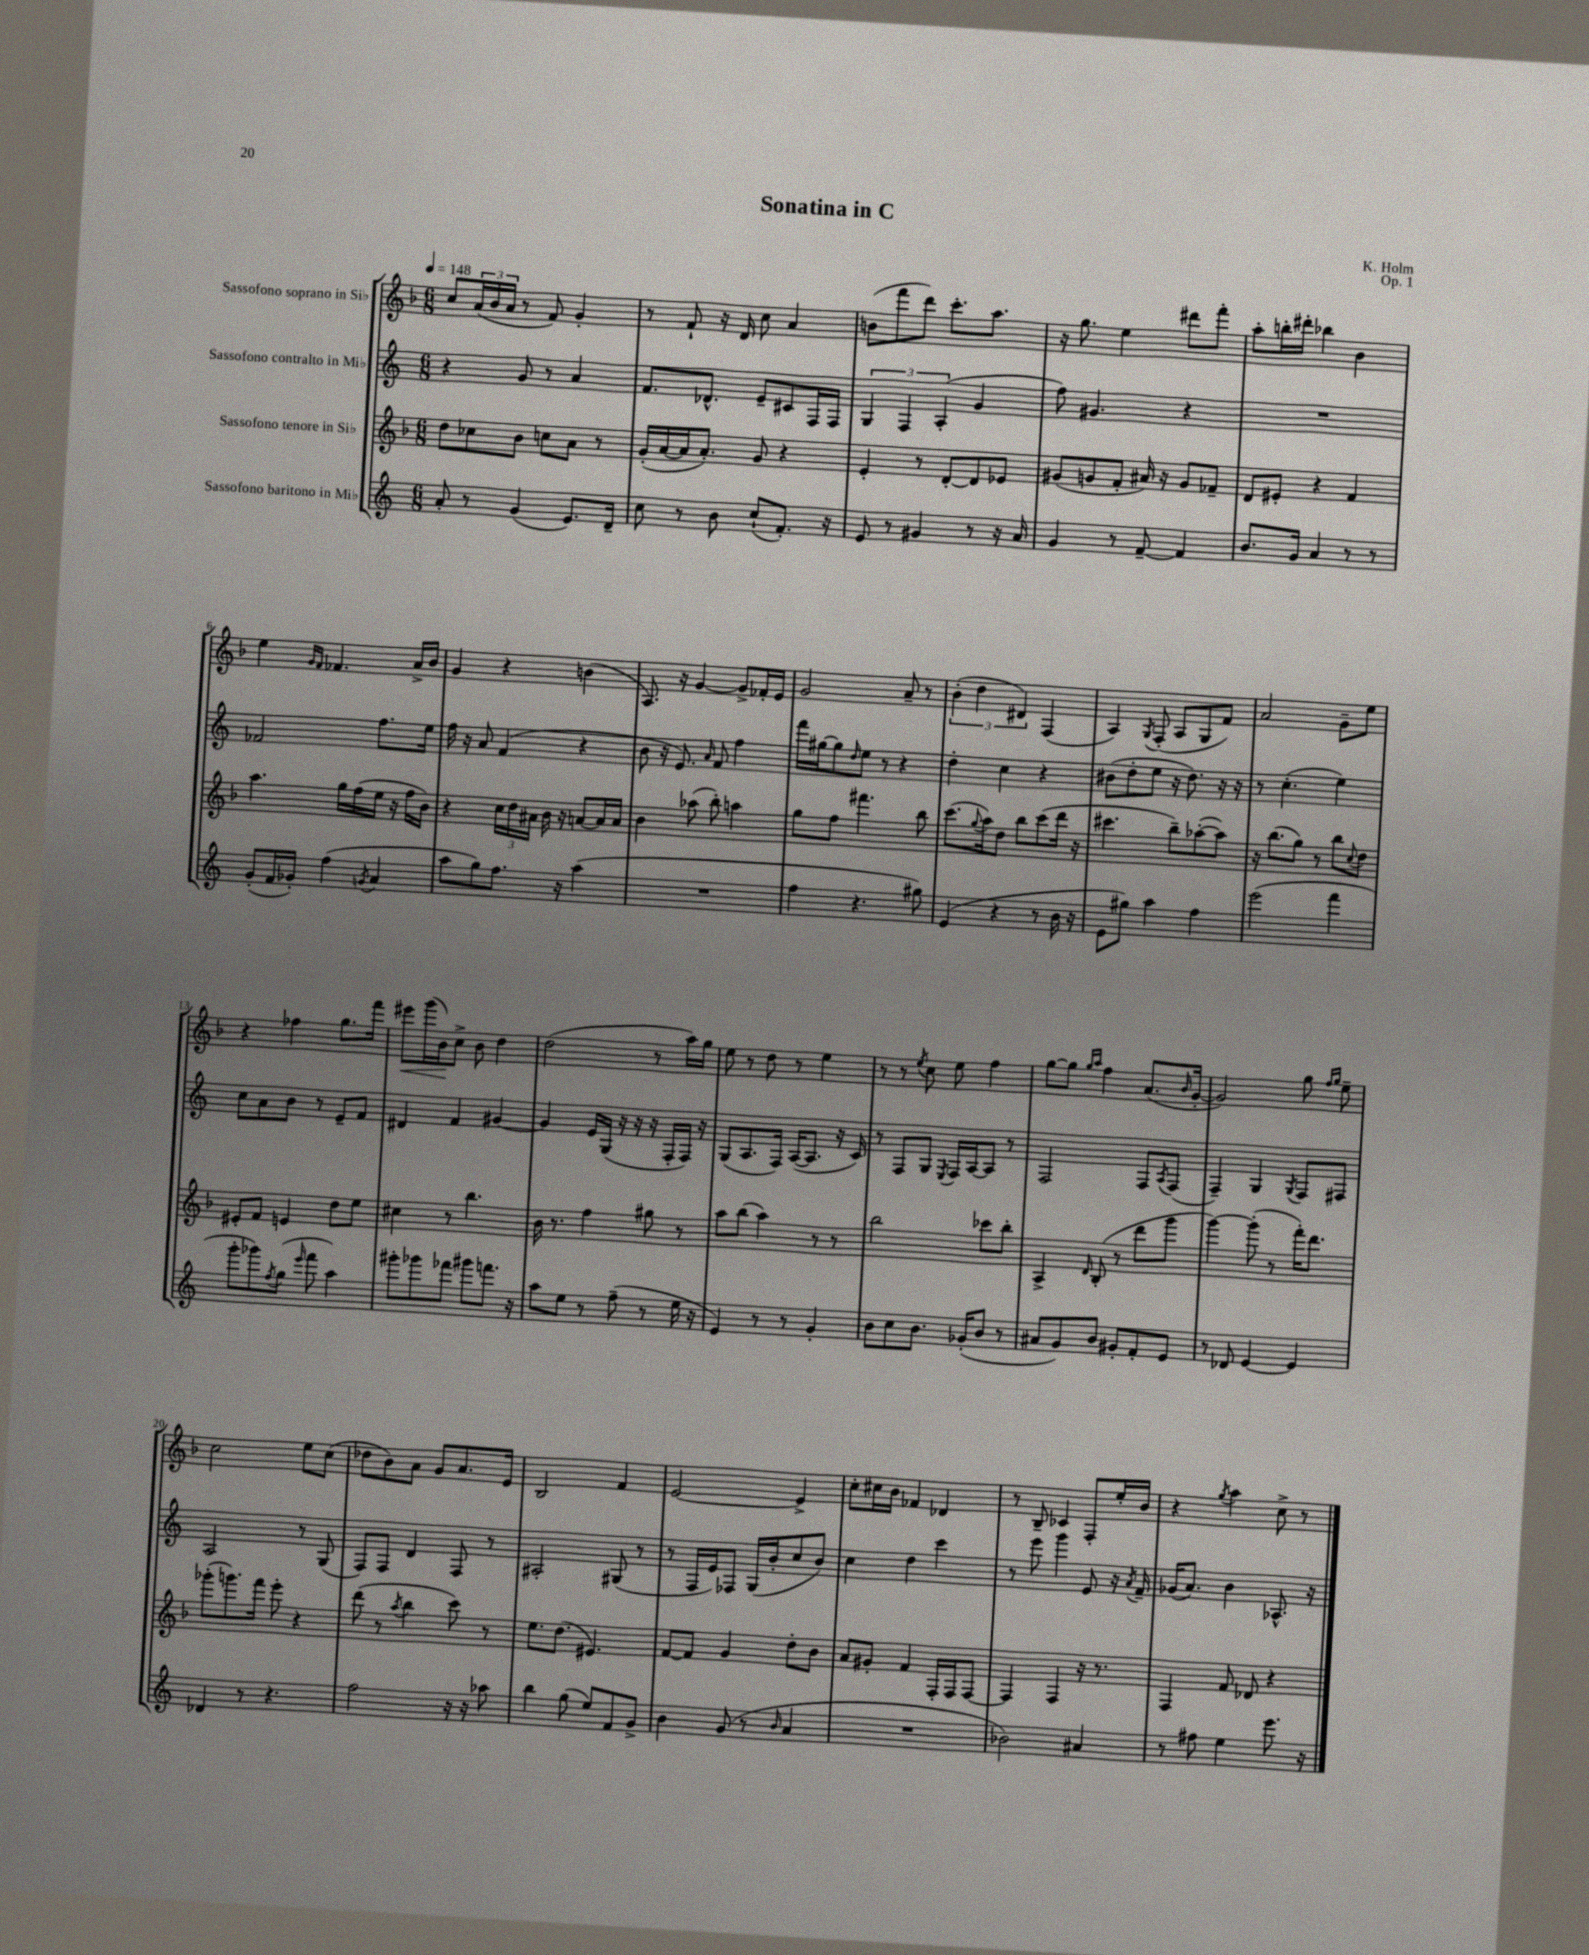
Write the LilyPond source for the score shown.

\header { title = "Sonatina in C" composer = "K. Holm" opus = "Op. 1" }
<<
\new StaffGroup <<
\new Staff = "s0" \with { instrumentName = "Sassofono soprano in Sib" } {
    \clef treble \key f \major \numericTimeSignature \time 6/8 \tempo 4 = 148
    c''8 \tuplet 3/2 { a'16( bes'16 a'16 } r8 f'8) g'4-. |
    r8 f'8-! r16 d'16 c''8 a'4 |
    b'8( f'''8 d'''8) c'''8.-. a''8. |
    r16 g''8. e''4 dis'''8 f'''8-. |
    a''8-. b''16-. dis'''16-. bes''4 bes'4 |
    e''4 \grace { g'16 f'16 } fes'4. a'16-> bes'16 |
    g'4 r4 b'4( |
    a8.) r16 g'4~ g'8-> fes'16-. e'16 |
    g'2 a'8-- r8 |
    \tuplet 3/2 { bes'4-.( d''4 dis'4) } f4( |
    a4) \acciaccatura { g8 } f8-.( a8 g8 f'8) |
    a'2 g'8-- e''8 |
    r4 fes''4 g''8. f'''16 |
    eis'''8\< g'''16( bes'16\!) c''8-> bes'8 d''4 |
    d''2( r8 a''16) g''16 |
    e''8 r8 d''8 r8 e''4 |
    r8 r8 \acciaccatura { e''8 } c''8 e''8 f''4 |
    g''8~ g''8 \grace { g''16 a''16 } f''4 a'8.( \grace { bes'16 } g'16~-. |
    g'2) g''8 \grace { f''16 g''16 } e''8-- |
    c''2 e''8 c''8( |
    des''8 bes'8) a'8 g'8 a'8. e'16 |
    bes2 f'4 |
    e'2~ e'4-> |
    c''8-. cis''16 bes'16 fes'4 des'4 |
    r8 bes8-- ces'4 f8-. e''16-. bes'16 |
    r4 \acciaccatura { g''8 } a''4 c''8-> r8 \bar "|." |
}
\new Staff = "s1" \with { instrumentName = "Sassofono contralto in Mib" } {
    \clef treble \key c \major \numericTimeSignature \time 6/8
    r4 g'8 r8 a'4 |
    f'8. des'8.-^ e'8-- cis'8 f16 f16 |
    \tuplet 3/2 { g4 f4 a4-.( } g'4 |
    f''8) gis'4. r4 |
    R2. |
    fes'2 f''8. e''16 |
    f''16 r16 a'8 f'4( r4 |
    b'8 r16 e'8.) \grace { a'16 } f'8 f''4 |
    f'''16 gis''16~ gis''8 \grace { d''16 } e''8 r8 r4 |
    d''4-. c''4 r4 |
    bis'8( d''8-. e''8 r16 d''8.) r16 r16 |
    r8 c''4.-.( e''4) |
    c''8 a'8 b'8 r8 e'8-- f'8 |
    dis'4 f'4 gis'4~ |
    gis'4 e'16 g16( r16 r16 r16 f16-. f16) r16 |
    g8( a8. f16) a16~( a8. r16 c'16) |
    r8 f8 g8 \acciaccatura { e8 } f16 a16~ a8 r8 |
    f2 f8 \acciaccatura { a8 } f8( |
    f4--) g4 \acciaccatura { g8 } f8 fis8 |
    a2 r8 g8( |
    f8) f8 d'4 f8 r8 |
    ais2-. gis8( r8 |
    r8 f16 e'16) fes8 g16( b'16-. c''8 b'8) |
    c''4 d''4 c'''4 |
    r8 e'''8 g'''4 e'8 r16 \acciaccatura { a'8 } f'16-- |
    ges'16( a'8.) b'4 aes8.-^ r16 \bar "|." |
}
\new Staff = "s2" \with { instrumentName = "Sassofono tenore in Sib" } {
    \clef treble \key f \major \numericTimeSignature \time 6/8
    d''8 ces''8 bes'8 c''8 a'8 r8 |
    g'16-.( a'16~ a'16 a'8.-.) g'8 r4 |
    e'4-. r8 d'8~-. d'8 ees'8 |
    gis'8( g'8 f'8-. ais'16) r16 g'8 fes'8-- |
    d'8 eis'8-. r4 f'4 |
    a''4. g''16 f''16( e''16 r16 f''16 bes'16) |
    r4 \tuplet 3/2 { c''16 d''16 ais'16 } bes'16 r16 a'8~ a'16 a'16 |
    bes'4 aes''8( bes''8-.) a''4 |
    g''8 f''8 fis'''4. bes''8 |
    c'''8.( \appoggiatura { g''8 } a''16) d''8 bes''8 c'''8( d'''16 r16 |
    cis'''4. bes''8--) aes''8~-.( aes''8) |
    r16 bes''8.( g''8) r8 bes''8 \appoggiatura { c''8 } d''8 |
    eis'8-. f'8 e'4 d''8 e''8 |
    cis''4 r8 bes''4. |
    bes'16 r8. f''4 gis''8 r8 |
    a''8 bes''8( a''4) r8 r8 |
    bes''2 ces'''8 bes''8-. |
    a4-> \grace { d'16 } bes8-.( r8 d'''8 g'''8 |
    g'''4~) g'''8-.( r8 f'''16-.) d'''8. |
    ges'''8-.( g'''8.) f'''16 e'''8-. r4 |
    d'''8( r8 \acciaccatura { a''8 } bes''4 c'''8) r8 |
    e''8. d''8.( eis'4.) |
    f'8~ f'8 g'4 d''8-. bes'8 |
    a'8 gis'8-. f'4 f16-. f16 f8~ |
    f4 f4 r16 r8. |
    f4 f'8 des'8 r4 \bar "|." |
}
\new Staff = "s3" \with { instrumentName = "Sassofono baritono in Mib" } {
    \clef treble \key c \major \numericTimeSignature \time 6/8
    a'8-. r8 g'4( e'8.) d'16-- |
    c''8 r8 b'8 c''8-!( f'8.-.) r16 |
    e'8 r8 gis'4 r8 r16 a'16 |
    g'4 r8 f'8~-- f'4 |
    b'8. g'16 a'4 r8 r8 |
    g'8-.( f'16 ges'16-.) f''4( \acciaccatura { g'8 } a'4 |
    a''8 g''8) f''8. r16 a''4( |
    R2. |
    f''4 r4. gis''8) |
    e'4( r4 r8 b'16 r16 |
    e'8 gis''8) a''4 f''4 |
    e'''2( f'''4 |
    g'''8-. ges'''8) \acciaccatura { f''8 } g''8( \grace { e'''16 } f'''8 a''4) |
    gis'''8-. ges'''8 fes'''8 gis'''8 f'''8. r16 |
    a''8 e''8 r8 f''8--( r8 e''16 r16 |
    e'4) r8 r8 g'4-. |
    b'8 c''8 b'8. ges'16-.( b'8 r8 |
    ais'8 g'8) b'8 gis'8-. f'8-. e'8 |
    r8 des'8 e'4~ e'4 |
    des'4 r8 r4. |
    f''2 r16 r16 aes''8 |
    b''4 g''8( e''8) f'8 g'8-> |
    b'4 g'8( r8 \grace { b'16 } a'4 |
    R2. |
    bes'2) ais'4 |
    r8 fis''8 e''4 e'''8. r16 \bar "|." |
}
>>
>>
